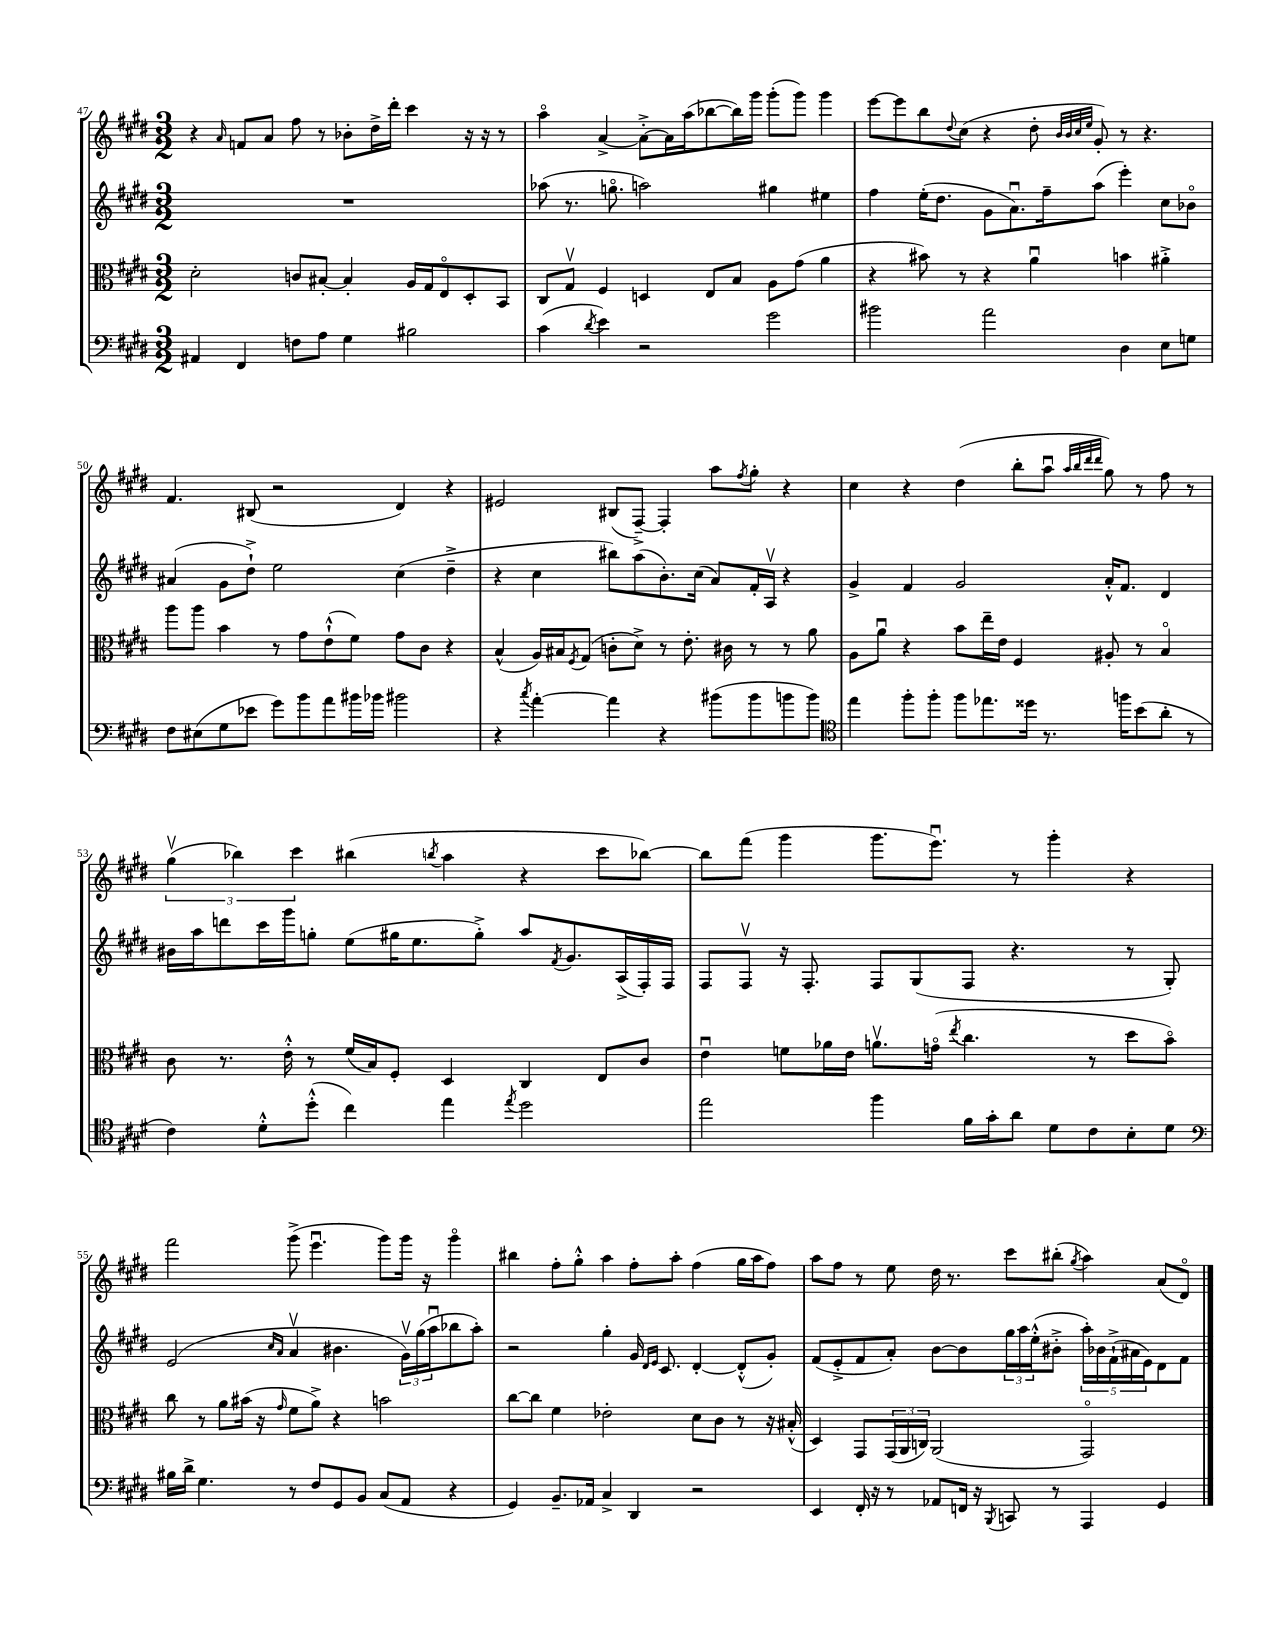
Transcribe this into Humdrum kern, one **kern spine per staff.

**kern	**kern	**kern	**kern
*staff4	*staff3	*staff2	*staff1
*clefF4	*clefC3	*clefG2	*clefG2
*k[f#c#g#d#]	*k[f#c#g#d#]	*k[f#c#g#d#]	*k[f#c#g#d#]
*M3/2	*M3/2	*M3/2	*M3/2
4AA#	2d#'	1.r	4r
.	.	.	16qqa
4FF#	.	.	8f
.	.	.	8a
8F	8c	.	8ff#
8A	[8B#'	.	8r
4G#	4B#']	.	8b-'
.	.	.	16dd#^
.	.	.	16ddd#'
2B#	16A	.	4ccc#
.	16G#	.	.
.	8Eo	.	.
.	8D#'	.	16r
.	.	.	16r
.	8BB	.	8r
=	=	=	=
(4c#	8C#	(8aa-	4aao
.	8G#v	8.r	.
8qd#	.	.	.
4e)	4F#	.	[4a^
.	.	8.ggo	.
2r	4D	2aa)	8a'^_
.	.	.	16a]
.	.	.	(16aa
.	8E	.	[8bb-
.	8B	.	16bb-])
.	.	.	16ggg#
2g#	8A	4gg#	(8ggg#'
.	(8g#	.	8ggg#)
.	4a	4ee#	4ggg#
=	=	=	=
2b#	4r	4ff#	[8eee
.	.	.	8eee]
.	8b#)	(16ee'	8bb
.	.	8.dd#	.
.	.	.	8qqdd#
.	8r	.	(8cc#
2a	4r	8g#	4r
.	.	8.au)	.
.	4au	.	8dd#'
.	.	16ff#~	.
.	.	.	32qqb
.	.	.	32qqb
.	.	.	32qqcc#
.	.	.	32qqee
.	.	(8aa	8g#')
4D#	4b	4eee')	8r
.	.	.	4.r
8E	4a#'^	8cc#	.
8G	.	8b-o	.
=	=	=	=
8F#	8aa	(4a#	4.f#
(8E#	8aa	.	.
8G#	4b	8g#	.
8e-	.	8dd#`^)	(8B#
8g#)	8r	2ee	2r
8b	8g#	.	.
8a	(8e`^^	.	.
16b#	8f#)	.	.
16b-	.	.	.
2b#	8g#	(4cc#	4d#)
.	8c#	.	.
.	4r	4dd#~^	4r
=	=	=	=
4r	(4B^^	4r	2e#
8qcc#	.	.	.
[4a'	16A)	4cc#	.
.	16B#	.	.
.	8qF#	.	.
.	(8G#	.	.
4a]	8c'	8bb#)	(8B#
.	8d#^)	(8aa	[8F#~^)
4r	8r	8.b')	4F#']
.	8.e'	.	.
.	.	(16cc#	.
(8b#	.	8a)	8aa
.	16c#	.	.
.	.	.	8qff#
8b#	8r	16f#'	8gg#'
.	.	16Av	.
8b	8r	4r	4r
8b)	8a	.	.
=	=	=	=
*clefC4	*	*	*
4ee	8A	4g#^	4cc#
.	8au	.	.
8ff#'	4r	4f#	4r
8ff#'	.	.	.
8ff#	8b	2g#	(4dd#
8.ee-	16ee~	.	.
.	16e	.	.
.	4F#	.	8bb'
16dd##	.	.	.
8.r	.	.	8aau
.	.	.	32qqaa
.	.	.	32qqbb
.	.	.	32qqddd#
.	.	.	32qqddd#
.	8A#'	16a'^^	8gg#)
16ff	.	8.f#	.
(8b	8r	.	8r
8a'	4Bo	4d#	8ff#
8r	.	.	8r
=	=	=	=
4c#)	8c#	16b#	(6gg#v
.	.	16aa	.
.	8.r	8ddd	.
.	.	.	6bb-)
8d#'^^	.	16ccc#	.
.	16e'^^	16ggg#	.
.	.	.	6ccc#
(8dd#'^^	8r	8gg'	.
4cc#)	(16f#	(8ee	(4bb#
.	16B)	.	.
.	8F#'	16gg#	.
.	.	8.ee	.
.	.	.	8qbb
4ee	4D#	.	4aa
.	.	8gg#'^)	.
8qee	.	.	.
2dd#	4C#	8aa	4r
.	.	8qf#	.
.	.	8.g#	.
.	8E	.	8ccc#
.	.	(16A^	.
.	8c#	16F#')	[8bb-)
.	.	16F#	.
=	=	=	=
2ee	4eu	8F#	8bb-]
.	.	8F#v	(8fff#
.	8f	16r	4ggg#
.	.	8.F#'	.
.	16a-	.	.
.	16e	.	.
4ff#	8.av	8F#	8.ggg#
.	.	(8G#	.
.	(16go	.	8.eeeu)
.	8qee	.	.
16f#	4.cc#	8F#	.
16g#'	.	.	.
8a	.	4.r	8r
8d#	.	.	4ggg#'
8c#	8r	.	.
8B'	8dd#	8r	4r
8d#	8bo)	8G#')	.
=	=	=	=
*clefF4	*	*	*
16B#	8cc#	(2e	2fff#
16d#^	.	.	.
4.G#	8r	.	.
.	8a	.	.
.	(16b#	.	.
.	16r	.	.
.	.	16qqcc#	.
.	16qqg#	16qqa	.
8r	8f#	4av	(8ggg#^
8F#	8a^)	.	4.eeeu
8GG#	4r	4.b#	.
8BB	.	.	.
(8C#	2b	.	8ggg#)
8AA	.	24g#v)	16ggg#
.	.	(24gg#	.
.	.	.	16r
.	.	24aau	.
4r	.	8bb-	4ggg#o
.	.	8aa')	.
=	=	=	=
4GG#)	[8cc#	2r	4bb#
.	8cc#]	.	.
8.BB~	4f#	.	8ff#'
.	.	.	8gg#'^^
16AA-	.	.	.
4C#^	2e-'	4gg#'	4aa
4DD#	.	16g#	8ff#'
.	.	16qqd#	.
.	.	16qqe	.
.	.	8.c#	.
.	.	.	8aa'
2r	8d#	[4d#'	(4ff#
.	8c#	.	.
.	8r	(8d#'^^]	16gg#
.	.	.	16aa
.	16r	8g#')	8ff#)
.	(16B#'^^	.	.
=	=	=	=
4EE	4D#)	(8f#	8aa
.	.	8e'^	8ff#
16FF#'	8GG#	8f#	8r
16r	.	.	.
8r	(24GG#	8a')	8ee
.	24AA	.	.
.	24C)	.	.
8AA-	(2AA	[8b	16dd#
.	.	.	8.r
16FF	.	8b]	.
16r	.	.	.
8qBBB	.	.	.
8CC	.	24gg#	8ccc#
.	.	24aa	.
.	.	(24ee'^^	.
8r	.	8b#'^	(8bb#'
.	.	.	8qgg#
4AAA	2GG#o)	20aa')	4aa)
.	.	20b-	.
.	.	(20f#`^	.
.	.	20a#	.
.	.	20e)	.
4GG#	.	8d#	(8a
.	.	8f#	8d#o)
==	==	==	==
*-	*-	*-	*-
